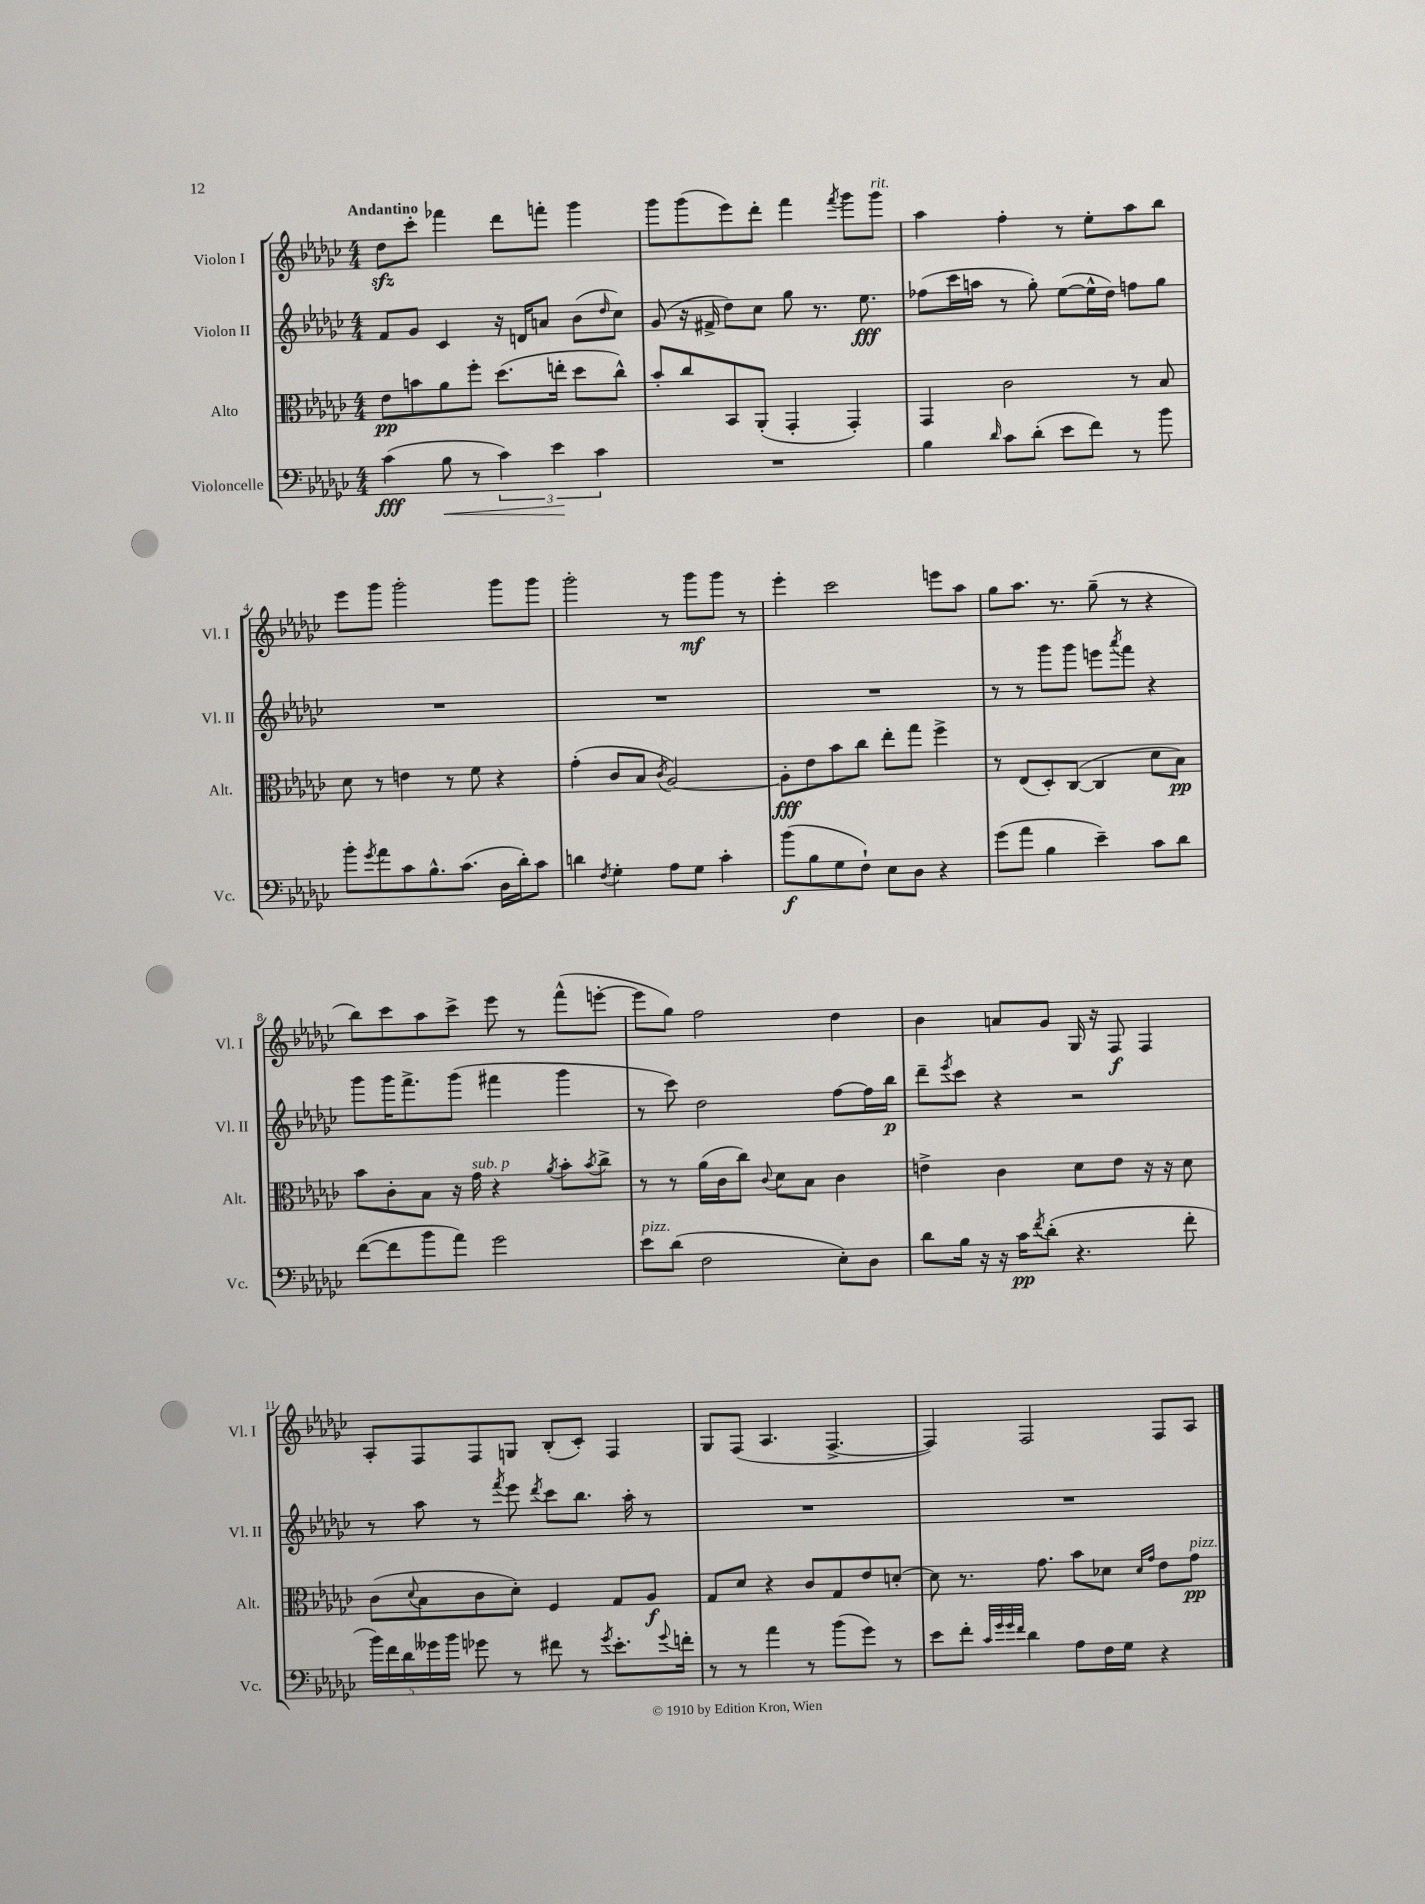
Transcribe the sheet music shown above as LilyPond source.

<<
\new StaffGroup <<
\new Staff = "s0" \with { instrumentName = "Violon I" shortInstrumentName = "Vl. I" } {
    \clef treble \key ges \major \numericTimeSignature \time 4/4 \tempo "Andantino"
    des''8\sfz ces'''8-. fes'''4 des'''8 f'''8-. ges'''4 |
    ges'''8 ges'''8( ees'''8) des'''8-. f'''4 \acciaccatura { f'''8 } ges'''8 ges'''8^\markup { \italic "rit." } |
    aes''4 f''4-. r8 ees''8-. aes''8 bes''8 |
    ees'''8 ges'''8 ges'''2-. ges'''8 ges'''8 |
    ges'''2-. r8 ges'''8\mf ges'''8 r8 |
    ees'''4-. ces'''2 e'''8 aes''8 |
    ges''8 aes''8. r8. ges''8--( r8 r4 |
    bes''8) ces'''8 aes''8 ces'''8-> ees'''8 r8 f'''8-^( e'''8~-. |
    e'''8 ges''8) f''2 des''4 |
    bes'4 a'8 ges'8 ges16 r16 f8\f f4 |
    aes8-. f8 f8 g8 bes8-.( ces'8-.) f4 |
    ges8 f8( aes4. f4.~-> |
    f4) f2 f8 aes8 \bar "|." |
}
\new Staff = "s1" \with { instrumentName = "Violon II" shortInstrumentName = "Vl. II" } {
    \clef treble \key ges \major \numericTimeSignature \time 4/4
    f'8 ges'8 ces'4 r16 d'16 a'8 bes'8( \grace { des''16 } ces''8) |
    ges'8( r16 fis'16-> des''8) ces''8 ges''8 r8. ees''8.\fff |
    fes''8( ces'''16 a''16 r8 ges''8-.) ees''8~( ees''16-^ des''16) f''8 ges''8 |
    R1 |
    R1 |
    R1 |
    r8 r8 ges'''8 ges'''8 e'''8 \acciaccatura { aes'''8 } f'''8 r4 |
    ges'''8 ges'''16 f'''8.-> ges'''8( fis'''4 ges'''4 |
    r8 ces'''8) des''2 f''8~ f''16 bes''16\p |
    des'''8-- \acciaccatura { ees'''8 } ces'''8 r4 r2 |
    r8 aes''8 r8 \acciaccatura { f'''8 } ees'''8 \acciaccatura { des'''8 } ces'''8 bes''8. aes''16-. r8 |
    R1 |
    R1 \bar "|." |
}
\new Staff = "s2" \with { instrumentName = "Alto" shortInstrumentName = "Alt." } {
    \clef alto \key ges \major \numericTimeSignature \time 4/4
    ees'8\pp b'8 aes'8 f''8-. des''8.( e''16-. des''8 ces''8-^) |
    bes'8-. ces''8 bes,8 aes,8-.( ges,4-. ges,4-.) |
    ges,4 ces'2 r8 bes8 |
    des'8 r8 e'4 r8 f'8 r4 |
    ges'4-.( ces'8 bes8 \acciaccatura { ces'8 } aes2~) |
    aes8-.\fff ees'8 bes'8 ces''8 ees''8-. ges''8 f''4-> |
    r8 ees8( des8-.) ces8~( ces4 des'8 bes8\pp) |
    bes'8 ces'8-. bes8 r16 ges'16^\markup { \italic "sub. p" } r4 \acciaccatura { aes'8 } bes'8-. \acciaccatura { bes'8 } ces''8-> |
    r8 r8 aes'16( ces'16 ces''8) \appoggiatura { ces'8 } des'8 bes8 ces'4 |
    e'4-> ces'4 des'8 e'8 r16 r16 des'8 |
    ces'8( \appoggiatura { des'8 } bes8 ces'8 des'8-.) f4 ges8 aes8\f |
    ges8 des'8 r4 ces'8 ges8 ees'8 d'8~-. |
    d'8 r8. ges'8. bes'8 des'8 \grace { des'16 ges'16 } ees'8 ges'8\pp^\markup { \italic "pizz." } \bar "|." |
}
\new Staff = "s3" \with { instrumentName = "Violoncelle" shortInstrumentName = "Vc." } {
    \clef bass \key ges \major \numericTimeSignature \time 4/4
    ces'4\fff( bes8\< r8 \tuplet 3/2 { ces'4) ees'4\! ces'4 } |
    R1 |
    bes4 \grace { des'16 } ces'8 des'8-.( ees'8 f'8) r8 bes'8 |
    bes'8-. \acciaccatura { ges'8 } aes'8 ces'8 bes8.-^ ces'8.( des16 des'16-.) ces'8 |
    d'4 \acciaccatura { f8 } ges4-. aes8 ges8 ces'4-. |
    bes'8\f( bes8 ges8 f8-!) ees8 des8 r4 |
    ges'8( aes'8 bes4 ees'4--) ces'8 des'8 |
    f'8~( f'8 bes'8 aes'8) ges'2 |
    ees'8^\markup { \italic "pizz." } des'8( f2 ees8-.) des8 |
    des'8 bes16 r16 r16 ces'16\pp \acciaccatura { f'8 } des'8-.( r4. f'8-. |
    \tuplet 5/4 { bes'16) f'16 des'16 geses'16 bes'16 } ges'8 r8 fis'8 r8 \acciaccatura { ges'8 } ees'8.-. \appoggiatura { ges'8 } f'16-. |
    r8 r8 aes'4 r8 bes'8( ges'8) r8 |
    ees'8 f'8-. \grace { ces'32 ges'32 ges'32 f'32 } des'4 aes8 f16 ges16 r4 \bar "|." |
}
>>
>>
